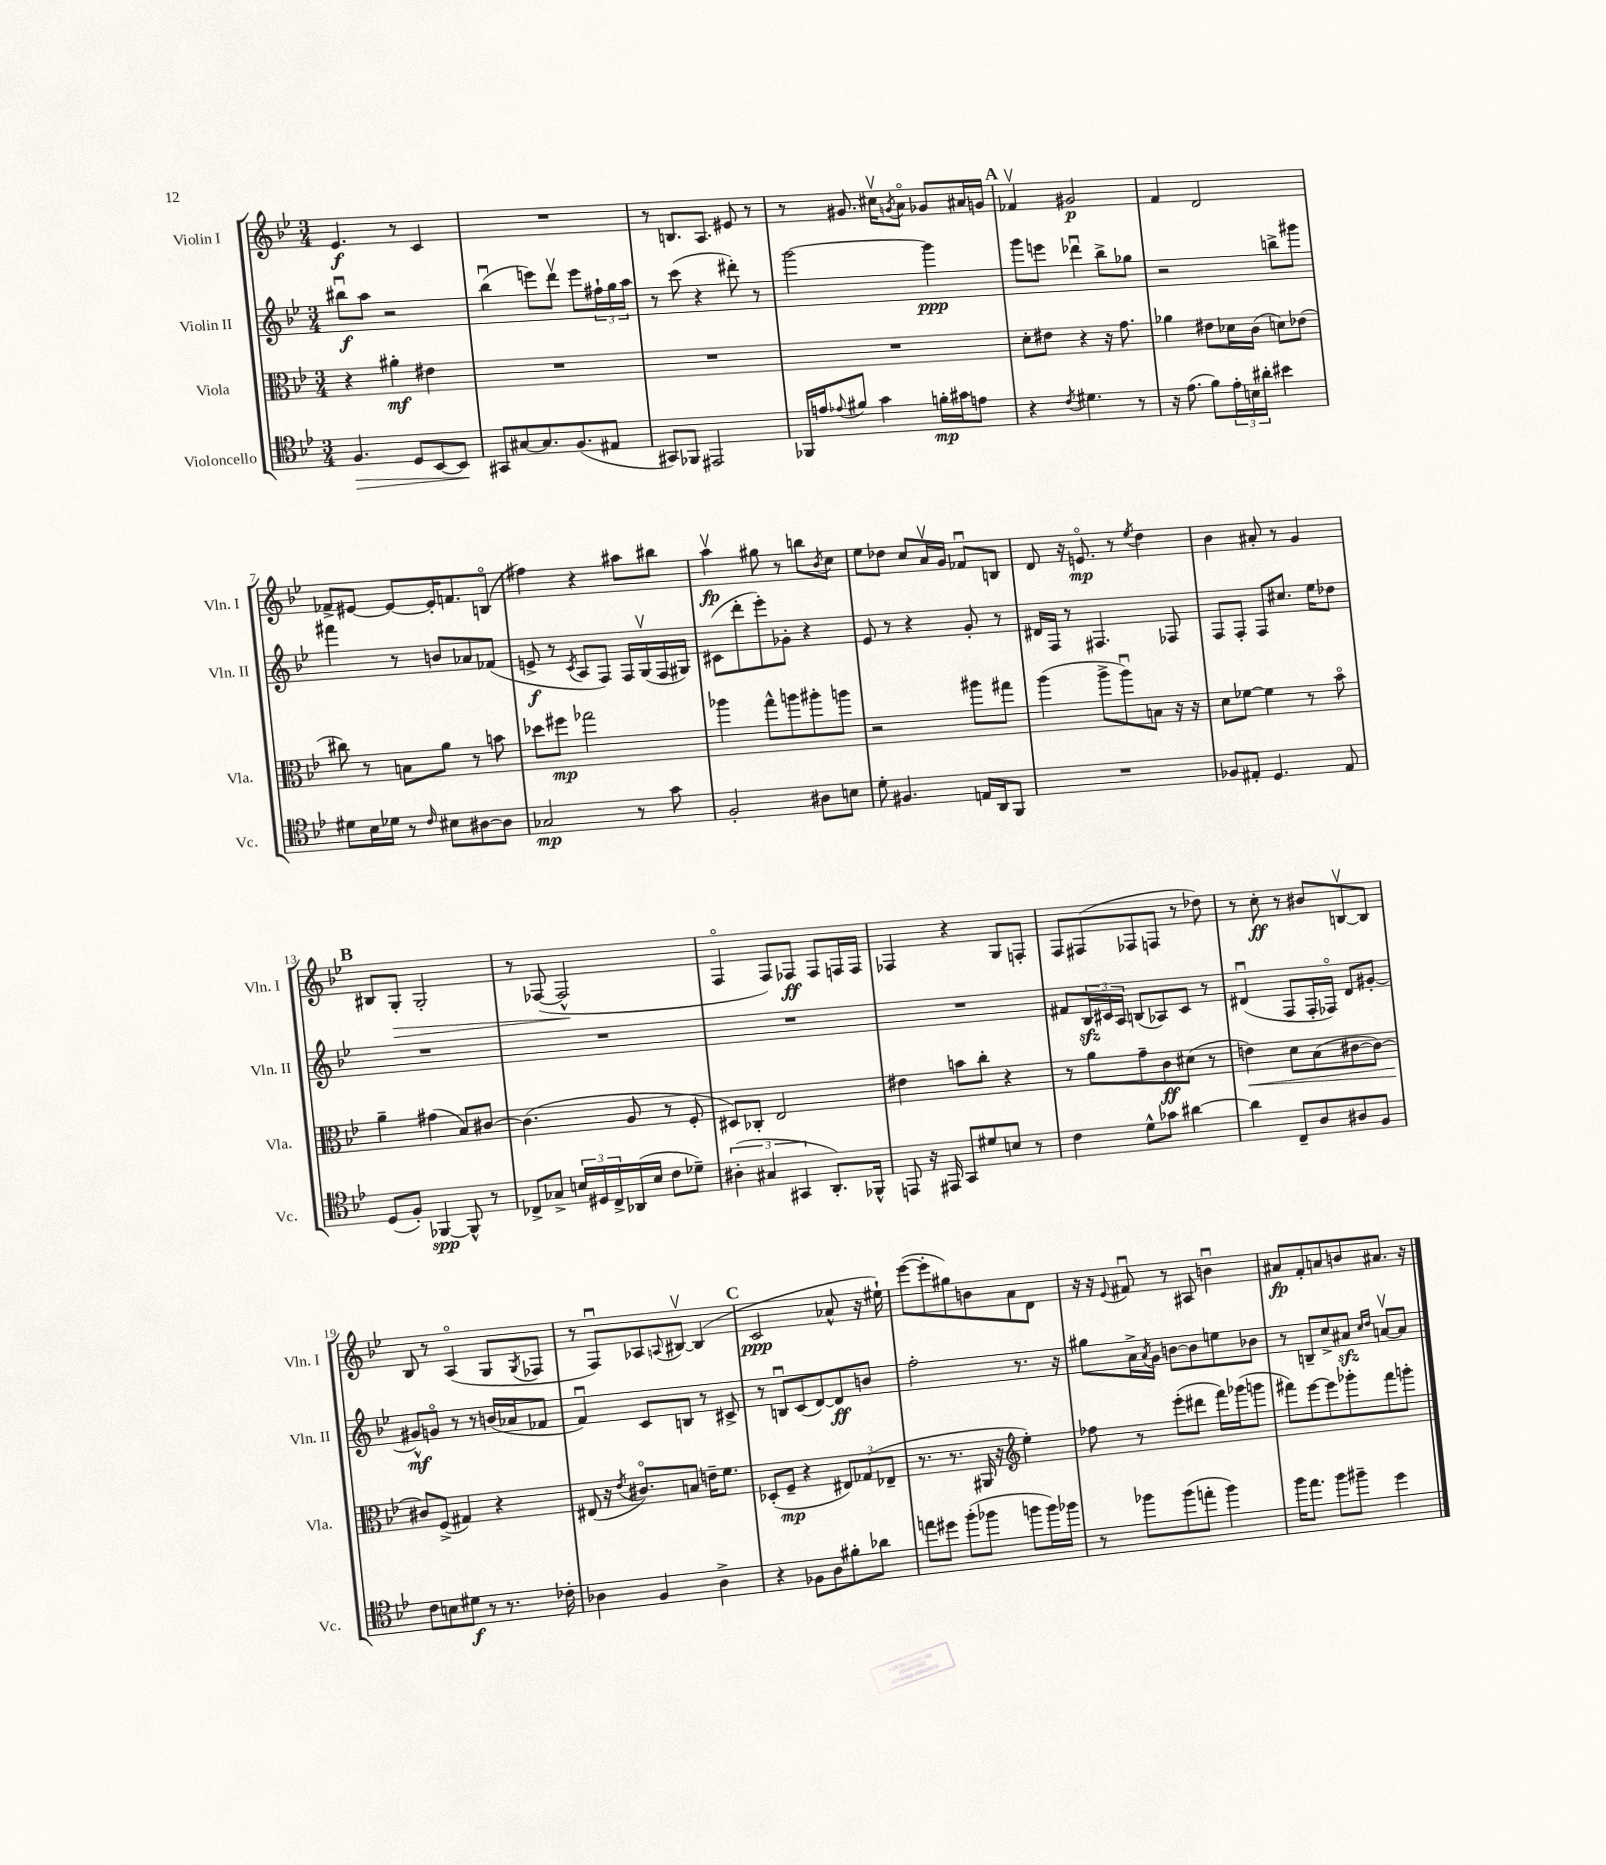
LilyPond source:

<<
\new StaffGroup <<
\new Staff = "s0" \with { instrumentName = "Violin I" shortInstrumentName = "Vln. I" } {
    \clef treble \key bes \major \numericTimeSignature \time 3/4
    ees'4.\f r8 c'4 |
    R2. |
    r8 b8. a8. eis'8 r8 |
    r8 gis'8. cis''16\upbow \acciaccatura { g'8 } a'8\flageolet ges'8 ais'16 g'16 |
    \mark \markup { \bold "A" } fes'4\upbow gis'2\p |
    f'4 d'2 |
    fes'8-> eis'8~ eis'8~ eis'16-. f'8. b8\flageolet( |
    fis''4) r4 ais''8 bis''8 |
    a''4\upbow\fp gis''8 r8 b''8 \acciaccatura { bes'8 } c''8 |
    ees''8 des''8 c''8 a'16\upbow g'16 fes'8\downbow b8 |
    d'8 r16 e'8.\flageolet\mp r8 \acciaccatura { ees''8 } d''4 |
    bes'4 ais'8-. r8 g'4 |
    \mark \markup { \bold "B" } bis8 g8-.\> g2-. |
    r8 fes8~( fes2-^\! |
    f4\flageolet f8) fes8\ff fes8 f16 f16 |
    fes4 r4 g8 f8-. |
    f8 fis8( fes8 f8 r8 des''8) |
    r8 c''8-.\ff r8 bis'8 b8~\upbow b8 |
    bes8 r8 a4\flageolet( g8 \acciaccatura { g8 } fes8 |
    r8 f8\downbow) aes8 \appoggiatura { a8 } bis8~\upbow bis4( |
    \mark \markup { \bold "C" } c'2\ppp aes'8-^ r16 eis''16-!) |
    ees'''8~( ees'''8-. gis''8) b'8 a'8 d'8 |
    r16 r16 \appoggiatura { ees'8 } fis'8\downbow r8 ais8 b'4\downbow |
    ais'8\fp f'8-. a'8 b'8 ais'8. r16 \bar "|." |
}
\new Staff = "s1" \with { instrumentName = "Violin II" shortInstrumentName = "Vln. II" } {
    \clef treble \key bes \major \numericTimeSignature \time 3/4
    bis''8\downbow\f a''8 r2 |
    bes''4\downbow( e'''8) d'''8\upbow e'''8 \tuplet 3/2 { fis''16-! g''16 a''16 } |
    r8 c'''8( r4 dis'''8-.) r8 |
    g'''2~ g'''4\ppp |
    \mark \markup { \bold "A" } g'''8 e'''8 des'''4\downbow bes''8-> ges''8 |
    r2 b''8-> gis'''8 |
    fis'''4 r8 b'8 aes'8 fes'8( |
    e'8->\f r8 \acciaccatura { c'8 } a8 f8) f16 g16\upbow( f16 gis16) |
    cis'8( d'''8-. ees'''8-.) ges'8-. r4 |
    ees'8 r8 r4 g'8-. r8 |
    dis'16 f16 r8 fis4. fes8 |
    f8 f8-. f8 cis''8. ees''16 des''8 |
    \mark \markup { \bold "B" } R2. |
    R2. |
    R2. |
    R2. |
    fis'8 \tuplet 3/2 { bes16\sfz cis'16 a16 } b8( aes8) cis'8 r8 |
    dis'4\downbow( f8 f16-. fes16\flageolet) dis'8 gis'8~-. |
    gis'8-^\mf g'8\flageolet r8 r8 b'16( aes'16 fes'8 |
    f'4\downbow) c'8 b8 r8 cis'8-> |
    \mark \markup { \bold "C" } r8 b8\downbow c'8( d'8~) d'8\ff b'8 |
    f''2-. r8. r16 |
    gis''8 a'16-> \acciaccatura { a'8 } g'16 b'8~ b'8 e''8 bes'8 |
    r8 b8-- c''8-> ais'8\sfz \grace { c''16 d''16 } a'8~\upbow a'8 \bar "|." |
}
\new Staff = "s2" \with { instrumentName = "Viola" shortInstrumentName = "Vla." } {
    \clef alto \key bes \major \numericTimeSignature \time 3/4
    r4 ais'4-.\mf eis'4 |
    R2. |
    R2. |
    R2. |
    \mark \markup { \bold "A" } d'8-. eis'8 r4 r16 g'8. |
    aes'4 eis'8 des'16 c'16( d'8) ees'8( |
    cis''8) r8 b8 a'8 r8 b'8 |
    des''8 fis''8\mp ges''2 |
    aes''4 g''8-^ a''8 ais''8-. a''8 |
    r2 ais''8 gis''8 |
    a''4( a''8-> a''8\downbow) b8 r16 r16 |
    d'8 fes'8~ fes'4 r8 bes'8\flageolet |
    \mark \markup { \bold "B" } a'4-- gis'4( bes8) cis'8~ |
    cis'4.( a8 r8 f8-. |
    dis8) ces8-. ees2 |
    eis'4 b'8 c''8-. r4 |
    r8 a'8 g'8-- c'8\ff dis'8( r8 |
    e'4\<) d'8 bes8( cis'8~ cis'8~) |
    cis'8\! f8->( gis4) r4 |
    eis8( r16 \acciaccatura { ees'8 } cis'8.\flageolet) b8 e'16-- f'8. |
    \mark \markup { \bold "C" } des8-.( f8--\mp r4 \tuplet 3/2 { eis8) ges8( ees8-- } |
    r8. r8. ais,16 r16 \clef treble ees''4-.) |
    fes''8 r8 ees'''8-.( dis'''8 f'''16) ges'''16( g'''8 |
    fis'''8) ees'''8~ ees'''8 ges'''8-. fis'''8 g'''8-. \bar "|." |
}
\new Staff = "s3" \with { instrumentName = "Violoncello" shortInstrumentName = "Vc." } {
    \clef tenor \key bes \major \numericTimeSignature \time 3/4
    f4.\> d8 bes,8~ bes,8\! |
    gis,8 gis8~ gis8. f8.( eis8 |
    gis,8) fes,8 eis,2 |
    fes,16 e'16 \appoggiatura { ees'8 } fis'8 g'4 f'16-.\mp gis'16 e'8 |
    \mark \markup { \bold "A" } r4 \acciaccatura { c'8 } dis'4. r8 |
    r16 ees'8.( f'8) \tuplet 3/2 { ees'16-. b16 ais'16-. } bis'4 |
    dis'8 bes16 des'16 r8 \grace { c'16 } bis8 ais8~ ais8 |
    ges2\mp r8 g'8 |
    f2-. ais8 b8 |
    d'8-. fis4. e16 a,16 f,8 |
    R2. |
    fes8 eis8-. d4. eis8 |
    \mark \markup { \bold "B" } d8( f8-.) fes,4~\spp fes,8-^ r8 |
    ces8-> ges8-> \tuplet 3/2 { b16 dis16 ces16-> } aes,16( b16 c'8 des'8--) |
    \tuplet 3/2 { ais4-.( gis4 gis,4 } a,8.-.) fes,16-^ |
    e,8 r16 eis,16 g,8 dis'8 b8 r8 |
    c'4 d'8-^ ges'8 ais'4~ |
    ais'4 c8-- a8 ais8 f8 |
    c'8 b8 dis'8\f r8 r8. ces'16-. |
    aes4 f4 aes4-> |
    \mark \markup { \bold "C" } r4 fes8 a8 fis'8-. aes'8 |
    e''8 dis''8 f''8-.( fes''8 f''8 f''16) fes''16 |
    r8 fes''8 fes''8( e''8-. fes''4) |
    f''16 ees''8. f''8 fis''8-- d''4 \bar "|." |
}
>>
>>
